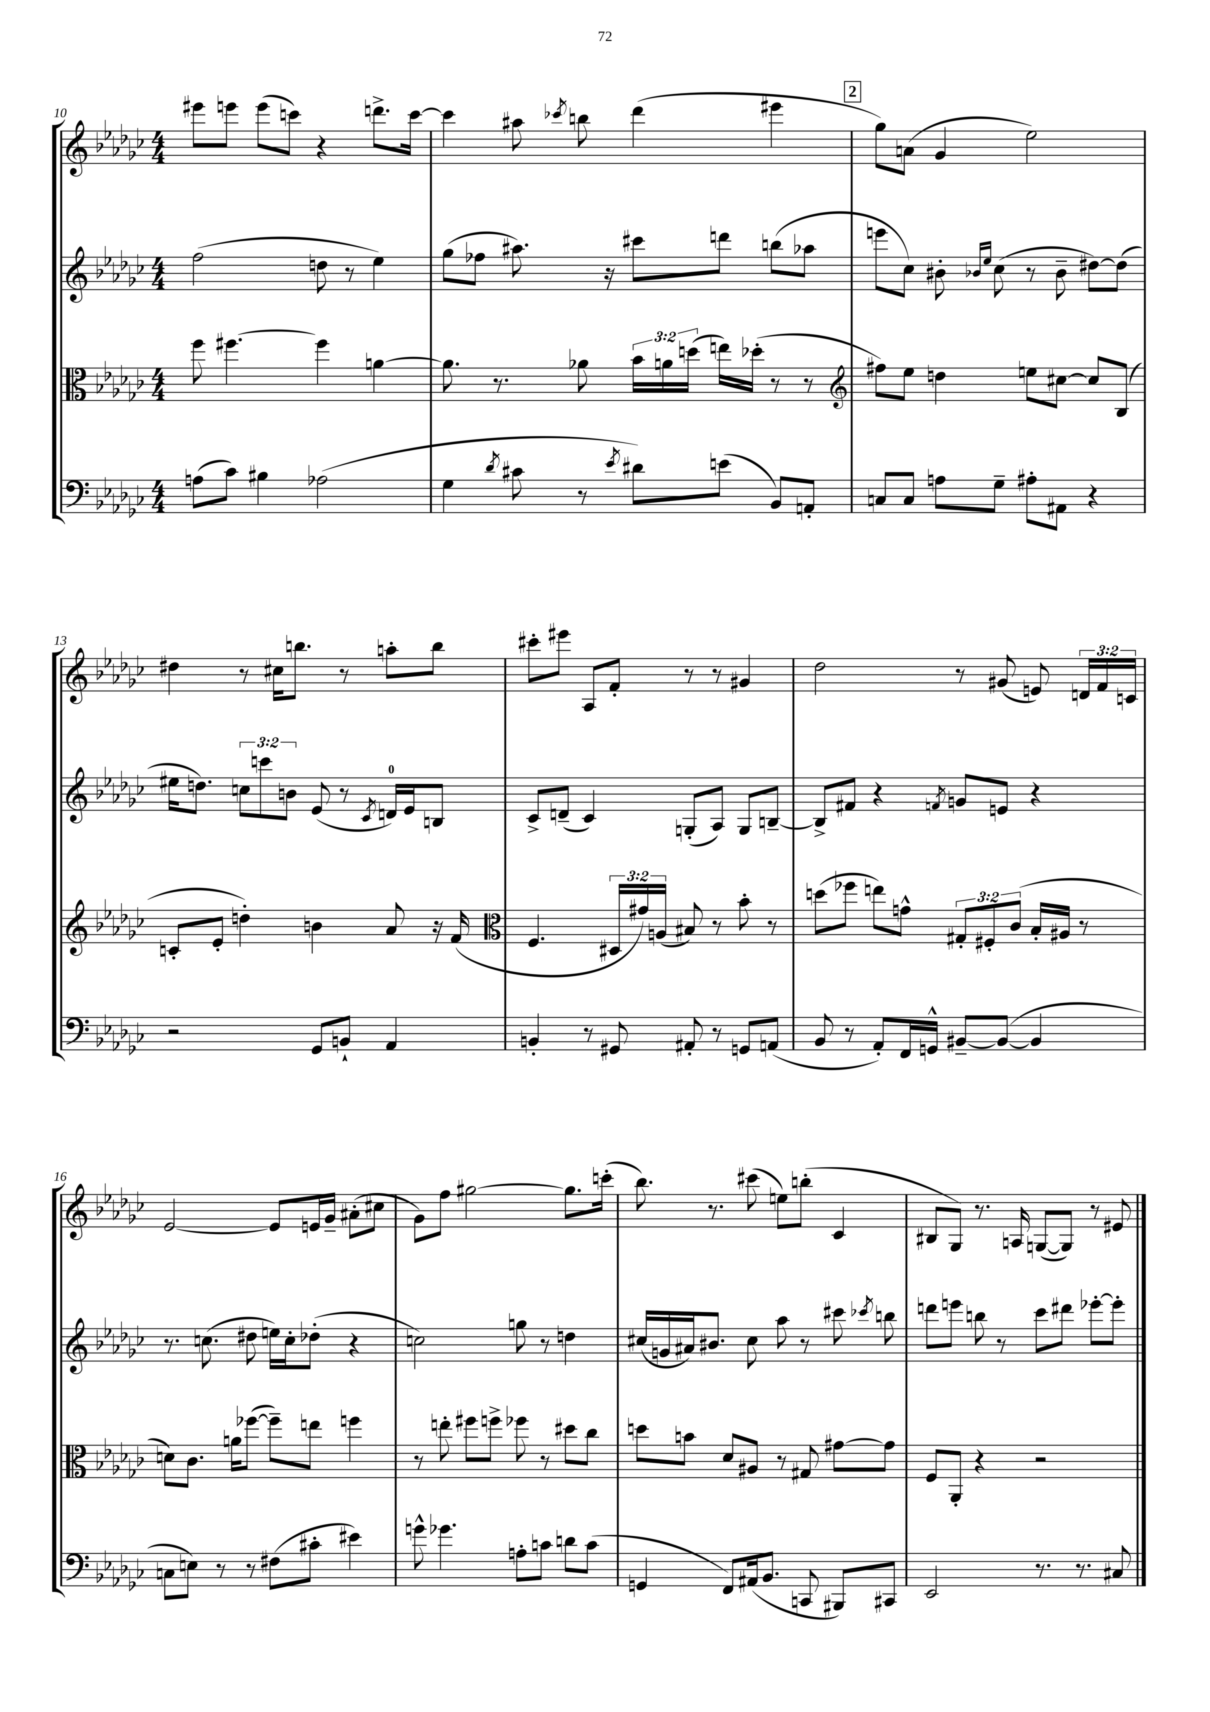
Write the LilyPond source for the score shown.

<<
\new StaffGroup <<
\new Staff = "s0" {
    \clef treble \key ges \major \numericTimeSignature \time 4/4 \override Staff.TupletNumber.text = #tuplet-number::calc-fraction-text
    \autoBeamOff eis'''8[ e'''8] e'''8[( c'''8]) r4 d'''8.[-> c'''16]~ |
    c'''4 ais''8 \acciaccatura { ces'''8 } b''8 des'''4( eis'''4 |
    \mark \markup { \box "2" } ges''8[) a'8]( ges'4 ees''2) |
    dis''4 r8 cis''16[ b''8.] r8 a''8[-. b''8] |
    cis'''8[-. eis'''8] aes8[ f'8]-. r8 r8 gis'4 |
    des''2 r8 gis'8( e'8) \tuplet 3/2 { d'16[ f'16 c'16] } |
    ees'2~ ees'8[ e'16 ges'16]-- ais'8[-.( cis''8] |
    ges'8[) f''8] gis''2~ gis''8.[ c'''16]-.( |
    bes''8.) r8. cis'''8( e''8[) b''8]-.( ces'4 |
    bis8[ ges8]) r8. a16 g8[~( g8]) r8 eis'8 \bar "|." |
}
\new Staff = "s1" {
    \clef treble \key ges \major \numericTimeSignature \time 4/4 \override Staff.TupletNumber.text = #tuplet-number::calc-fraction-text
    \autoBeamOff f''2( d''8 r8 ees''4) |
    ges''8[( fes''8] ais''8.) r16 cis'''8[ d'''8] b''8[( aes''8] |
    \mark \markup { \box "2" } e'''8[ ces''8]) bis'8-. \grace { bes'16[ ees''16] } ces''8( r8 bes'8-- dis''8[~) dis''8]( |
    eis''16[ d''8.]) \tuplet 3/2 { c''8[ c'''8 b'8] } ees'8( r8 \acciaccatura { ces'8 } d'16[-0) ees'16 b8] |
    ces'8[-> d'8]--( ces'4) g8[-.( aes8]) g8[ b8]~-- |
    b8[-> fis'8] r4 \acciaccatura { f'8 } g'8[ e'8] r4 |
    r8. c''8.( dis''8 e''16[) c''16-. des''8]-.( r4 |
    c''2) g''8 r8 d''4 |
    cis''16[( g'16 ais'16) bis'8.] cis''8 aes''8 r8 cis'''8 \acciaccatura { ces'''8 } b''8 |
    d'''8[ e'''8] b''8 r8 ces'''8[ dis'''8] ees'''8[~-. ees'''8]-. \bar "|." |
}
\new Staff = "s2" {
    \clef alto \key ges \major \numericTimeSignature \time 4/4 \override Staff.TupletNumber.text = #tuplet-number::calc-fraction-text
    \autoBeamOff f''8 fis''4.~ fis''4 a'4~ |
    a'8. r8. aes'8 \tuplet 3/2 { bes'16[ a'16 d''16]( } e''16[) des''16]-.( r8 r8 |
    \mark \markup { \box "2" } \clef treble fis''8[) ees''8] d''4 e''8[ cis''8]~ cis''8[ bes8]( |
    c'8[-. ees'8]-. d''4-.) b'4 aes'8 r16 f'16( |
    \clef alto f4. \tuplet 3/2 { dis16[ gis'16) a16]( } bis8) r8 bes'8-. r8 |
    d''8[( fes''8] e''8[) g'8]-^ \tuplet 3/2 { gis8[-. fis8-. ces'8]( } bes16[-. ais16] r8 |
    d'8[) ces'8.] a'16[ fes''8]~( fes''8[--) e''8] f''4 |
    r8 e''8-. fis''8[ f''8]-> fes''8 r8 dis''8[ ces''8] |
    d''8[ b'8] des'8[ ais8] r8 gis8 gis'8[~ gis'8] |
    f8[ aes,8]-. r4 r2 \bar "|." |
}
\new Staff = "s3" {
    \clef bass \key ges \major \numericTimeSignature \time 4/4
    \autoBeamOff a8[( ces'8]) bis4 aes2( |
    ges4 \acciaccatura { des'8 } cis'8 r8 \acciaccatura { ees'8 } dis'8[) e'8]( bes,8[) a,8]-. |
    \mark \markup { \box "2" } c8[ c8] a8[ ges8]-- ais8[-. ais,8] r4 |
    r2 ges,8[ b,8]-! aes,4 |
    b,4-. r8 gis,8 ais,8-. r8 g,8[ a,8]( |
    bes,8 r8 aes,8[-.) f,16 g,16]-^ bis,8[~-- bis,8]~( bis,4 |
    c8[ e8]) r8 r8 fis8[( cis'8]-. eis'4) |
    g'8-^ ges'4. a8[-. c'8] d'8[ c'8]( |
    g,4 f,8[) ais,16( bes,8.] c,8 bis,,8[) cis,8] |
    ees,2 r8. r8. cis8 \bar "|." |
}
>>
>>
\layout { \context { \Score currentBarNumber = #10 } }
